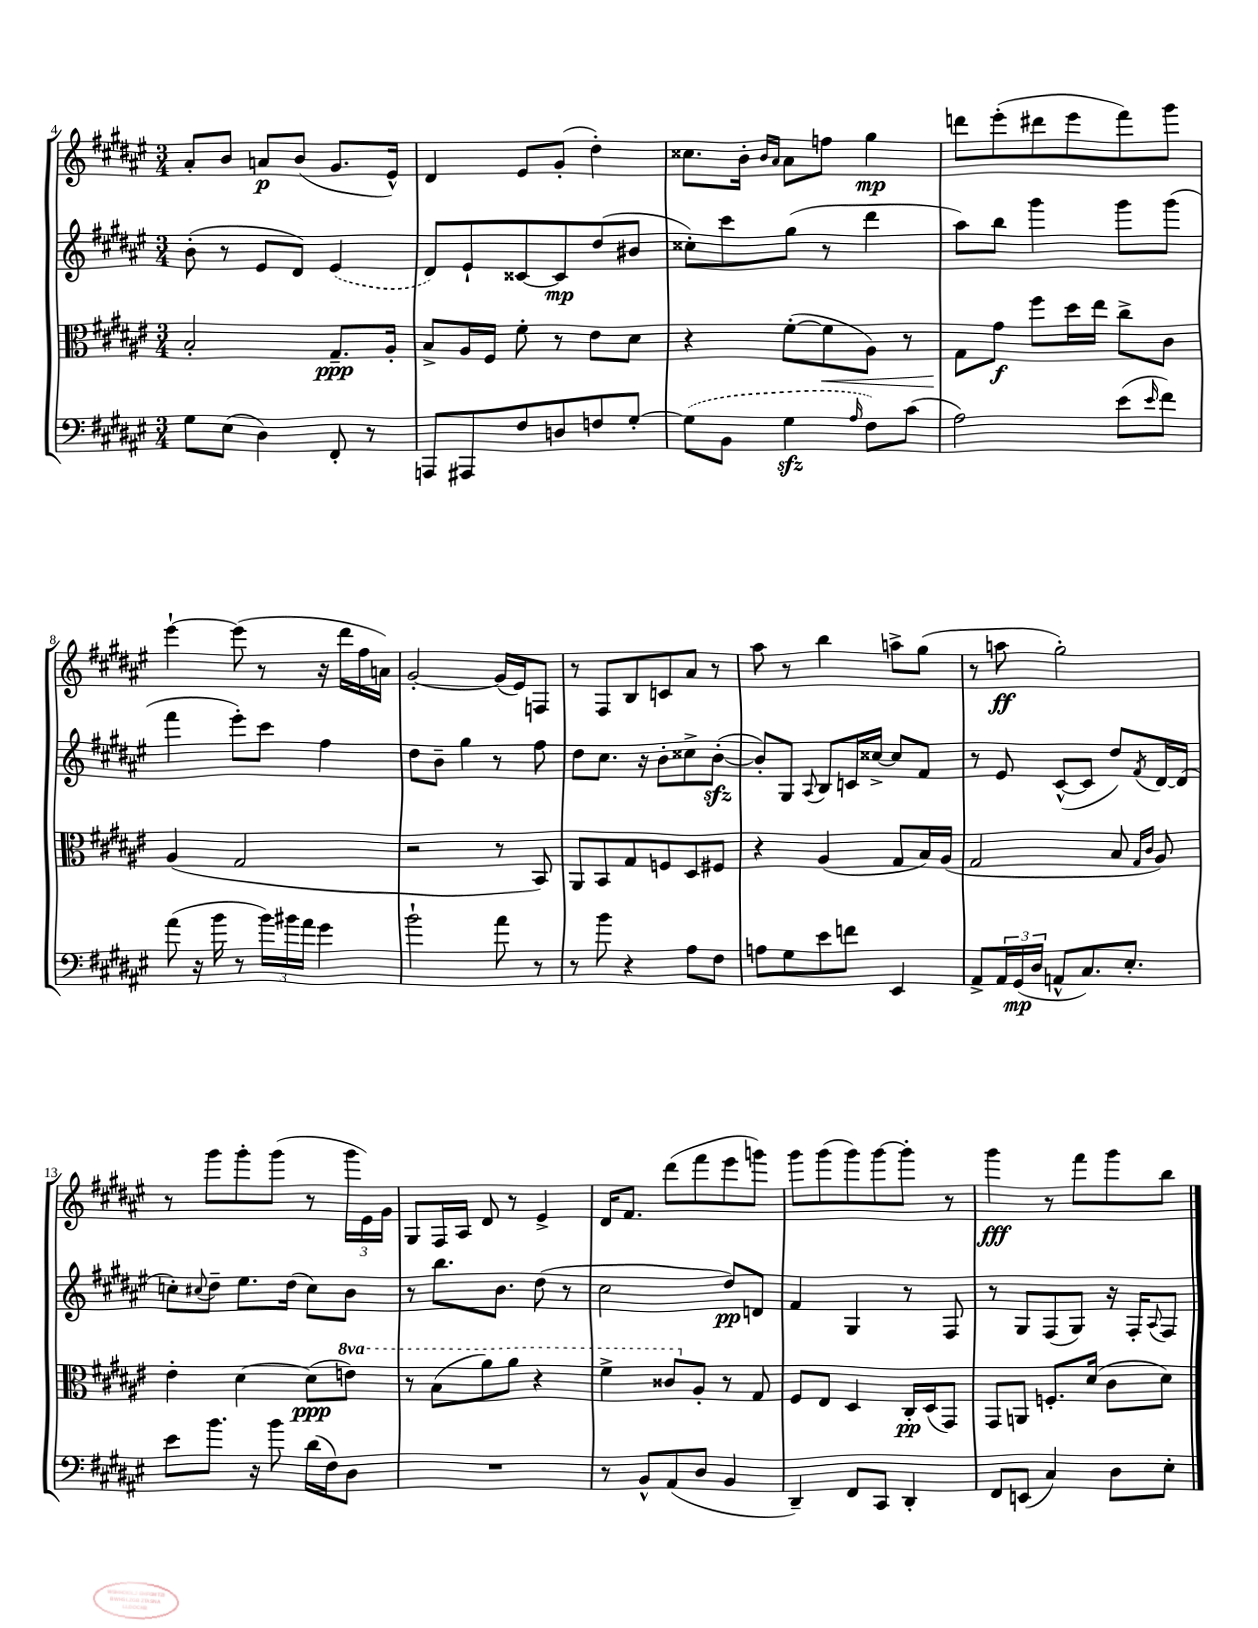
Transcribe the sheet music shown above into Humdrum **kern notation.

**kern	**kern	**kern	**kern
*staff4	*staff3	*staff2	*staff1
*clefF4	*clefC3	*clefG2	*clefG2
*k[f#c#g#d#a#e#]	*k[f#c#g#d#a#e#]	*k[f#c#g#d#a#e#]	*k[f#c#g#d#a#e#]
*M3/4	*M3/4	*M3/4	*M3/4
8G#\L	2B'/	(8b'\	8a#'/L
(8E#\J	.	8r	8b/J
4D#\)	.	8e#/L	8a/L
.	.	8d#/J)	(8b/J
8FF#'/	8.G#~/L	(4e#/	8.g#/L
8r	.	.	.
.	16A#'/Jk	.	16e#^^/Jk)
=	=	=	=
8AAA/L	8B^/L	8d#/L)	4d#/
8AAA#/	16A#/L	8e#`/	.
.	16F#/JJ	.	.
8F#/	8f#'\	[8c##/	8e#/L
8D/	8r	8c##/]	(8g#'/J
8F/	8e#\L	(8dd#/	4dd#'\)
[8G#'/J	8d#\J	8b#/J	.
=	=	=	=
(8G#\]L	4r	8cc##'\L)	8.cc##\L
8BB\J	.	8ccc#\	.
.	.	.	16b'\Jk
.	.	.	16qqb/LL
.	.	.	16qqa#/JJ
4G#\	([8f#'\L	(8gg#\J	8a#\L
.	8f#\]	8r	8ff\J
16qqA#/	.	.	.
8F#\L)	8A#\J)	4ddd#\	4gg#\
(8c#\J	8r	.	.
=	=	=	=
2A#\)	8G#\L	8aa#\L)	8ddd\L
.	8g#\J	8bb\J	(8eee#'\
.	8ff#\L	4ggg#\	8ddd#\
.	16dd#\L	.	8eee#\
.	16ee#\JJ	.	.
(8e#\L	8cc#^\L	8ggg#\L	8fff#\)
16qqe#/	.	.	.
8f#\J)	8c#\J	(8ggg#\J	8ggg#\J
=	=	=	=
(8a#\	(4A#/	4fff#\	[4eee#`\
16r	.	.	.
16b\	.	.	.
8r	2G#/	8eee#'\L)	(8eee#\]
24b\LL)	.	8ccc#\J	8r
24b#\	.	.	.
24a#\JJ	.	.	.
4g#\	.	4ff#\	16r
.	.	.	16ddd#\LL
.	.	.	16ff#\
.	.	.	16a\JJ)
=	=	=	=
2b`\	2r	8dd#\L	[2g#'/
.	.	8b~\J	.
.	.	4gg#\	.
8a#\	8r	8r	(16g#/]LL
.	.	.	16e#/J)
8r	8BB/)	8ff#\	8F/J
=	=	=	=
8r	8AA#/L	8dd#\L	8r
8b\	8BB/	8.cc#\J	8F#/L
4r	8G#/	.	8B/
.	.	16r	.
.	8F/	8b'\L	8c/
8A#\L	8D#/	8cc##^\	8a#/J
8F#\J	8F#/J	([8b'\J	8r
=	=	=	=
8A\L	4r	8b'/]L)	8aa#\
8G#\	.	8G#/J	8r
.	.	8qqA#/	.
8e#\	(4A#/	8B/L	4bb\
8f\J	.	16c/L	.
.	.	[16cc##^/JJ	.
4EE#/	8G#/L	8cc##/]L	8aa^\L
.	16B/L)	8f#/J	(8gg#\J
.	(16A#/JJ	.	.
=	=	=	=
8AA#^/L	2G#/	8r	8r
24AA#/L	.	8e#/	8aa\
(24GG#/	.	.	.
24D#/JJ	.	.	.
8AA^^/L	.	([8c#^^/L	2gg#'\)
8.C#/)	.	8c#/]J	.
.	8B/	8dd#/L)	.
8.E#'/J	.	.	.
.	16qqG#/LL	.	.
.	16qqc#/JJ	8qf#/	.
.	8A#/)	[16d#/L	.
.	.	(16d#/]JJ	.
=	=	=	=
8e#\L	4e#'\	8cc'\L)	8r
.	.	8qqcc#/	.
8.b\J	.	8dd#~\J	8ggg#\L
.	[4d#\	8.ee#\L	8ggg#'\
16r	.	.	.
8b\	.	.	(8ggg#\J
.	.	(16dd#\Jk	.
(16d#\LL	(8d#\]L	8cc#\L)	8r
16F#\J)	.	.	.
8D#\J	8ee\J)	8b\J	24ggg#\LL
.	.	.	24e#\)
.	.	.	24g#\JJ
=	=	=	=
2.r	8r	8r	8G#/L
.	(8b\L	8.bb\L	16F#/L
.	.	.	16A#/JJ
.	8aa#\)	.	8d#/
.	.	8.b\J	.
.	8aa#\J	.	8r
.	4r	(8dd#\	4e#^/
.	.	8r	.
=	=	=	=
8r	4ff#^\	2cc#\	16d#/LK
.	.	.	8.f#/J
8BB^^/L	.	.	.
(8AA#/	8cc##/L	.	(8ddd#\L
8D#/J	8A#'/J	.	8fff#\
4BB/	8r	8dd#/L)	8eee#\
.	8G#/	8d/J	8ggg\J)
=	=	=	=
4DD#~/)	8F#/L	4f#/	8ggg#\L
.	8E#/J	.	(8ggg#\
8FF#/L	4D#/	4G#/	8ggg#\)
8CC#/J	.	.	[8ggg#\
4DD#'/	16C#'/LL	8r	8ggg#'\]J
.	(16D#/J	.	.
.	8GG#/J)	8F#/	8r
=	=	=	=
8FF#/L	8GG#/L	8r	4ggg#\
(8EE/J	8AA/J	8G#/L	.
4C#/)	8.F'/L	(8F#/	8r
.	.	8G#/J)	8fff#\L
.	(16d#/Jk	.	.
8D#\L	8c#\L	16r	8ggg#\
.	.	16F#'/LK	.
.	.	8qqA#/	.
8E#'\J	8d#\J)	8F#/J	8bb\J
==	==	==	==
*-	*-	*-	*-
